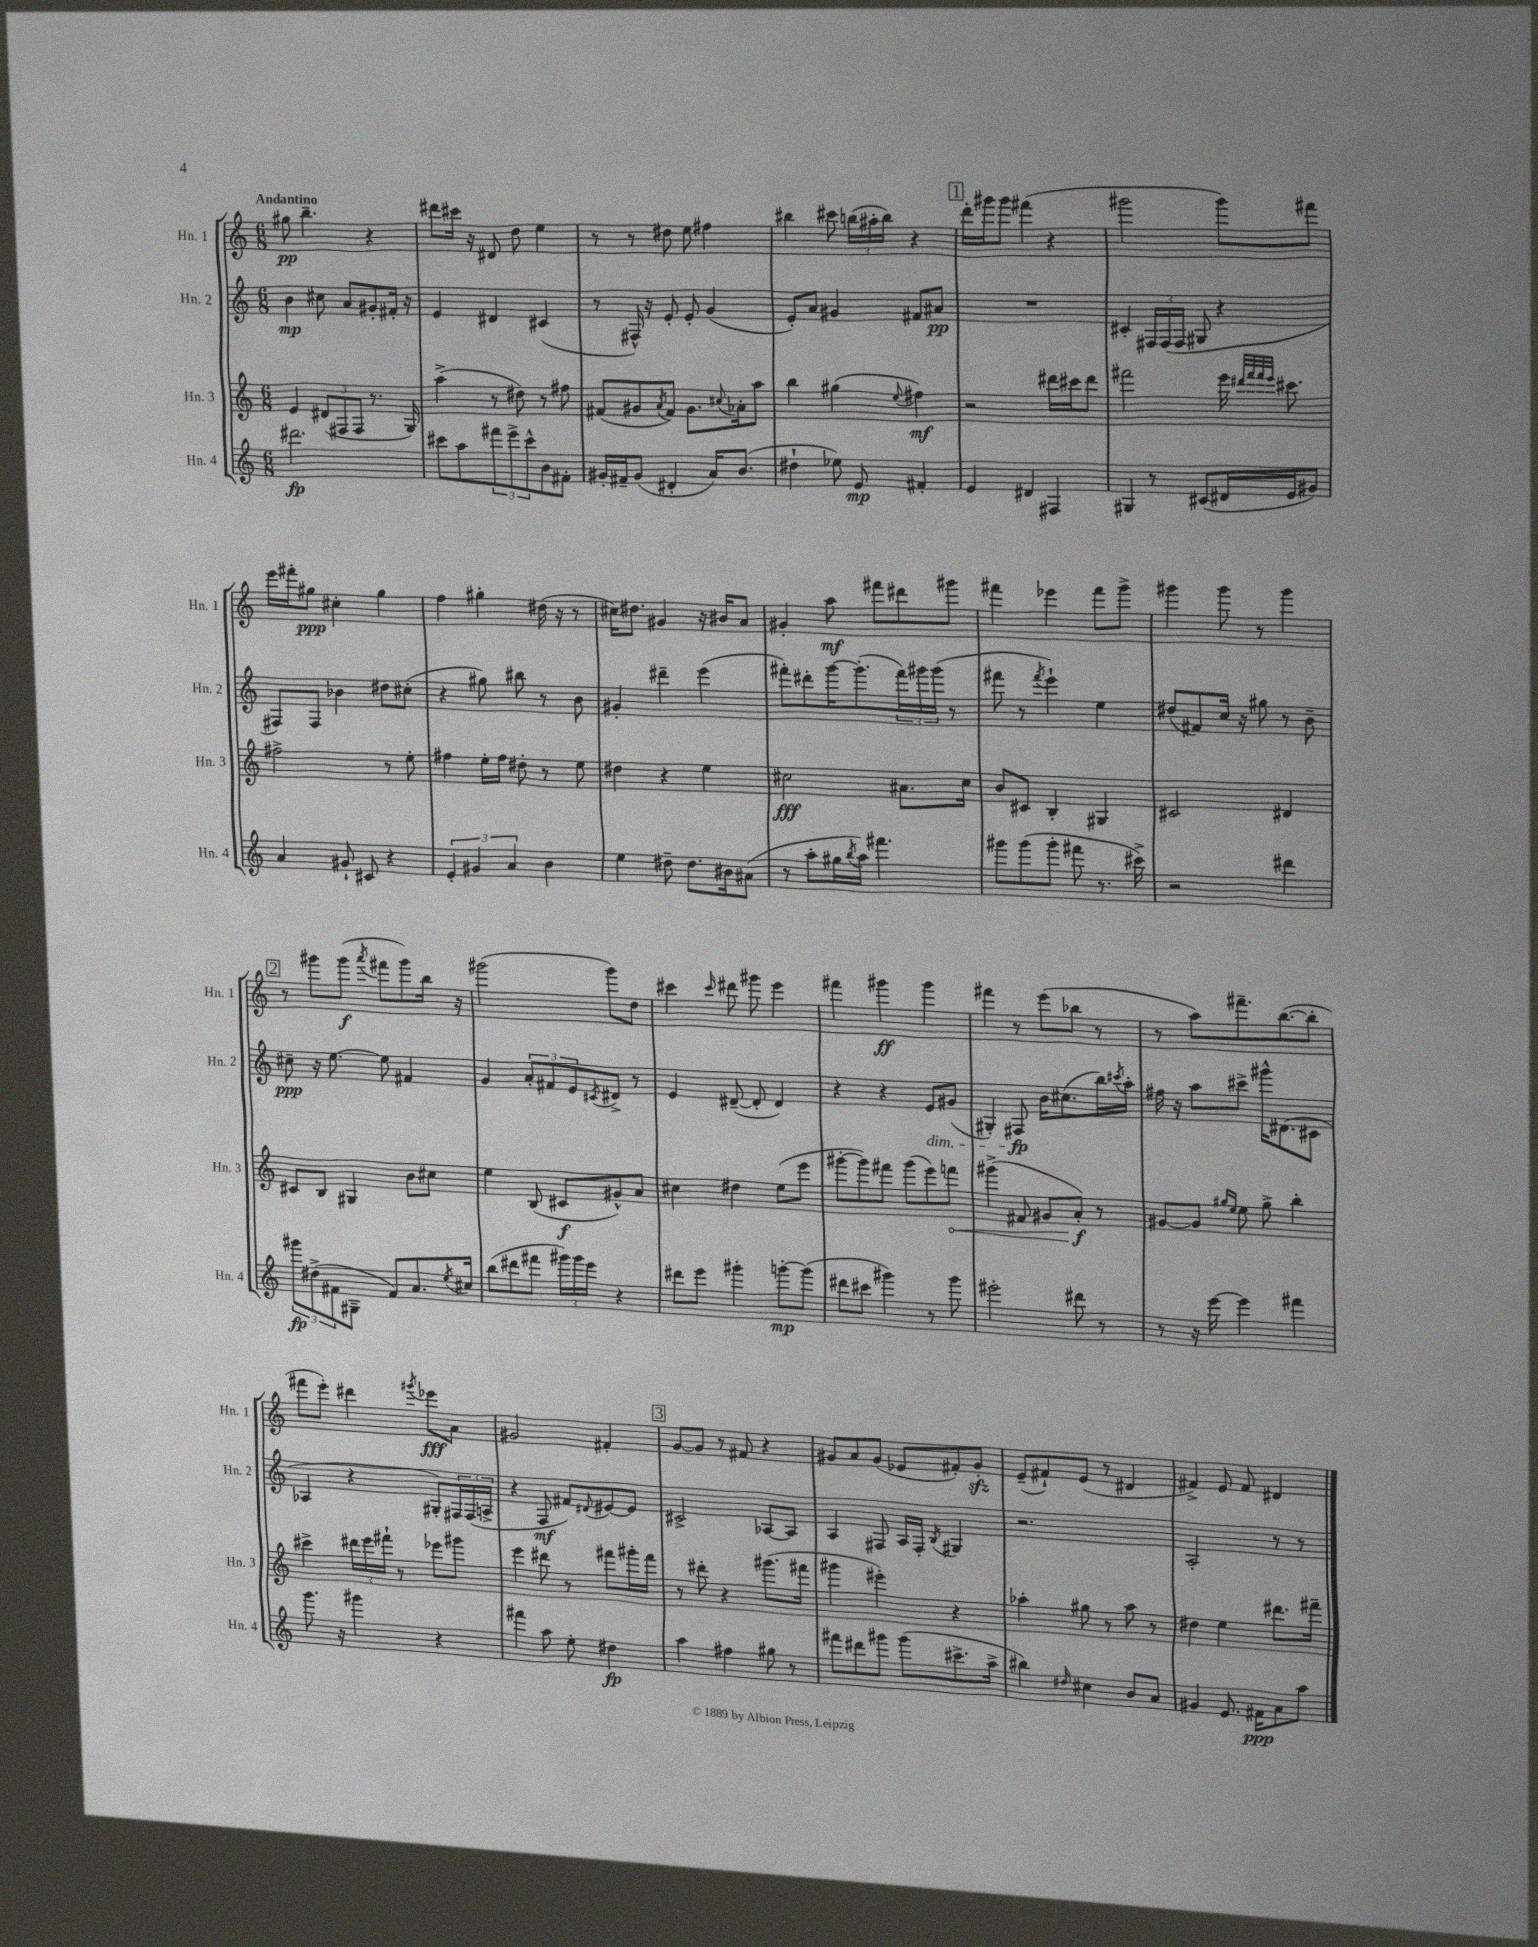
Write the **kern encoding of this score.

**kern	**kern	**kern	**kern
*staff4	*staff3	*staff2	*staff1
*clefG2	*clefG2	*clefG2	*clefG2
*k[]	*k[]	*k[]	*k[]
*M6/8	*M6/8	*M6/8	*M6/8
2.ddd#\	4e/	4b\	8gg#\
.	.	.	4.bb~\
.	(12d#/L	8cc#\	.
.	12F#/	.	.
.	.	8a/L	.
.	12F#/J	.	.
.	8.r	8g#'/	4r
.	.	16f#'/Jk	.
.	16G/)	16r	.
=	=	=	=
8ccc#\L	(4aa^\	4e/	8ddd#\L
8aa\	.	.	16ccc#\Jk
.	.	.	16r
12fff#\	8r	4d#/	8d#/
12eee^\	.	.	.
.	8dd#\)	.	8dd\
12ccc#^^\	.	.	.
8b\	8r	(4c#/	4ee\
8f#'\J	8ff#\	.	.
=	=	=	=
16g#'/LL	(8f#/L	8r	8r
16f#~/J	.	.	.
(8g#/J	8g#/	16F#^^/)	8r
.	.	16r	.
.	8qa/	.	.
4d#'/	8f#/J)	8e'/	8dd#\
.	8.g#\L	8e'/	8ee\
16a/LK)	.	(4g/	4ff#\
.	8qqcc#/	.	.
(8.b/J	16a-'\k	.	.
.	8aa\J	.	.
=	=	=	=
4dd#`\	4bb\	8e'/L)	4bb#\
.	.	8a/J	.
8ee-\)	(4gg#\	4g#/	8ccc#\
8e/	.	.	(24bb\LL
.	.	.	24aa#'\
.	.	.	24bb\JJ)
.	8qqee/	.	.
4f#'/	4ff#\)	8f#/L	4r
.	.	8a#/J	.
=	=	=	=
4e/	2r	2.r	16ddd'\LL
.	.	.	16ggg#\J
.	.	.	8ggg#\J
4d#/	.	.	(4fff#\
4F#/	16ddd#\LL	.	4r
.	16ccc#\J	.	.
.	8ddd#\J	.	.
=	=	=	=
4G#/	2fff#\	4c#'/	2ggg#\
8r	.	24F#/LL	.
.	.	(24F#/	.
.	.	24F#/JJ	.
(8c#/L	.	8G#/	.
16d#/L	16eee\	4r	8ggg#\L)
.	32qqddd#/LLL	.	.
.	32qqfff#/	.	.
.	32qqfff#/	.	.
.	32qqeee/JJJ	.	.
16e/J	8.ccc#\	.	.
8g#/J)	.	.	8fff#\J
=	=	=	=
4a/	2ff#^\	8F#/L)	16eee\LL
.	.	.	16fff#'\J
.	.	8F#/J	8gg#\J
8g#`/	.	4b-\	4cc#'\
8c#/	.	.	.
4r	8r	8dd#\L	4gg#\
.	8ee'\	(8cc#'\J	.
=	=	=	=
6e'/	4ff#\	4r	4ff\
6g#/	.	.	.
.	16ee'\LL	8gg#\)	4gg#'\
.	16ff#\JJ	.	.
6a/	.	.	.
.	8dd#'\	8bb#\	.
4b\	8r	8r	(16dd#\
.	.	.	16r
.	8ee\	8b\	8r
=	=	=	=
4ee\	4dd#\	4g#'/	16cc#\LK)
.	.	.	8.dd#\J
8dd#~\	4r	4ddd#~\	4g#/
8.dd#\L	.	.	.
.	4ee\	(4eee\	16r
16b#\k	.	.	16b#/LK
(8a#\J	.	.	8a/J
=	=	=	=
8r	2cc#\	8fff#'\L)	4g#'/
8aa'\L	.	8ddd#'\	.
16gg#\L	.	[16ggg\K	8aa\
8qbb/	.	.	.
16aa\JJ)	.	(8.ggg'\]	.
4.fff#\	.	.	8fff#\L
.	8.a#\L	24fff#\L)	8ddd#\
.	.	24ggg#\	.
.	.	(24ggg#\JJ	.
.	.	8r	8ggg#\J
.	16cc#\Jk	.	.
=	=	=	=
8ggg#\L	8b/L	8fff#\	4fff#\
(8ggg#\	8c#/J	8r	.
.	.	8qfff#/	.
8ggg#'\J	4B'/	4eee`\)	4eee-\
8fff#\	.	.	.
8.r	4G#/	4ee\	8fff#\L
.	.	.	8ggg^\J
16ccc#^\)	.	.	.
=	=	=	=
2r	2c#/	(8dd#/L	4ggg#\
.	.	8f#/)	.
.	.	16cc/Jk	8ggg#\
.	.	16r	.
.	.	8gg#\	8r
4ddd#\	4d#/	8r	4ggg#\
.	.	8b~\	.
=	=	=	=
12ggg#\L	8c#/L	8cc#~\	8r
(12dd#^\	.	.	.
.	8B/J	16r	8ggg#\L
12f#\	.	.	.
.	.	[8.ee\	.
8G#~\J	4G#/	.	(8ggg#\J
.	.	.	8qaaa/
8f#/L)	.	8ee\]	8fff#\L
8.a/	8b\L	4f#/	8ggg#\)
.	8cc#\J	.	16bb\Jk
8qee/	.	.	.
16cc#/Jk	.	.	16r
=	=	=	=
(8bb\L	4ee\	4g/	(2ggg#\
8ddd#\	.	.	.
8fff#\J	(8B/	12a'/L	.
.	.	12f#/	.
24ggg#\LL)	8c#/L	.	.
24ggg#\	.	12e/	.
24eee\JJ	.	.	.
.	.	8qc#/	.
4r	8g#^^/)	8d#^/J	8ggg#\L)
.	8a/J	8r	8dd\J
=	=	=	=
8ddd#\L	4cc#\	4e/	4ccc#\
8eee\J	.	.	.
.	.	.	16qqccc#/
4ggg#'\	4dd#\	([8d#~/	8ddd#\
.	.	8d#'/]	8ggg#\
[8ggg'\L	(8ee\L	4d#/)	4eee\
(8ggg\]J	8eee\J	.	.
=	=	=	=
8ddd#\L	[8ggg#'\L	4r	4fff#\
8ccc#\J	8ggg#\])	.	.
4ggg#\)	8fff#\J	4r	4ggg#\
.	(8ggg#\L	.	.
8r	8eee\)	8e/L	4ggg#\
8ggg#\	8fff\J	(8g#/J	.
=	=	=	=
2eee#'\	(4ggg#^\	4G#'/)	4fff#\
.	8f#/	8F#/	8r
.	8g#/L	16b\LK	(8eee\L
.	.	(8.cc#\	.
8ddd#\	8a'/J)	.	8bb-\J
8r	8r	16bb\L)	8r
.	.	8qccc#/	.
.	.	16aa'\JJ	.
=	=	=	=
8r	[8g#/L	16ff#\	8r
.	.	16r	.
16r	8g#/]J	8aa\L	8aa\L)
[16eee\	.	.	.
.	16qqgg#/LL	.	.
.	16qqee/JJ	.	.
4eee\]	8ee\	8ccc#^\J	8.fff#~\
.	8gg#^\	16ggg#^^\LK	.
.	.	(8.d#\	([8.bb\
4fff#\	4bb'\	.	.
.	.	8c#\J	8bb'\]J
=	=	=	=
8.ggg\	4ccc#^\	4A-/	8fff#\L
.	.	.	8eee'\J)
16r	.	.	.
4ggg#\	24ddd#\LL	4r	4ddd#\
.	24eee\	.	.
.	24fff#`\JJ	.	.
.	8r	.	.
.	.	.	8qggg#/
4r	8eee-\L	8G#'/L)	8eee-\L
.	8ggg#\J	24F#/L	8a\J
.	.	(24F#/	.
.	.	24A^/JJ	.
=	=	=	=
4fff#\	4eee\	4r	2g#/
8aa\	8ddd#\	8F/	.
8ee'\	8r	8f#/L)	.
.	.	8qqd#/	.
4dd#\	8fff#\L	[8e#/	4f#'/
.	16ggg#'\L	8e#/]J	.
.	16fff#\JJ	.	.
=	=	=	=
4aa\	8r	2c#^/	[8g/L
.	8ddd#'\	.	8g/]J
4ff#\	4r	.	8r
.	.	.	8f#/
8gg#\	(8.ggg#\L	[8A-/L	4r
8r	.	8A-/]J	.
.	16fff#\Jk	.	.
=	=	=	=
8fff#\L	4ggg#\	4A/	8g#/L
8ddd#\	.	.	8a/
8ggg#\J	4eee#'\)	8F#/	(8g#/J
(8ggg#\L	.	16A/LL	8e-/L
.	.	16F#'/JJ	.
.	.	8qB/	.
8.ccc#^\	4r	4G#/	8f#'/)
.	.	.	8g#'/J
16aa^\Jk	.	.	.
=	=	=	=
4bb#\)	4aa-'\	2.r	(8e~/L
.	.	.	8f#`/)
16qqdd#/	.	.	.
4cc#\	8gg#\	.	(8e/J
.	8r	.	8r
8b/L	8aa-\	.	4d#/
8a/J	8r	.	.
=	=	=	=
4g#/	4dd#\	2A'/	4f#^/)
8.e/	4ee\	.	8e/
.	.	.	8f#/
16f#\LK	.	.	.
8a\	8.ddd#\L	8r	4d#/
8aa\J	.	8r	.
.	16fff#~\Jk	.	.
==	==	==	==
*-	*-	*-	*-
